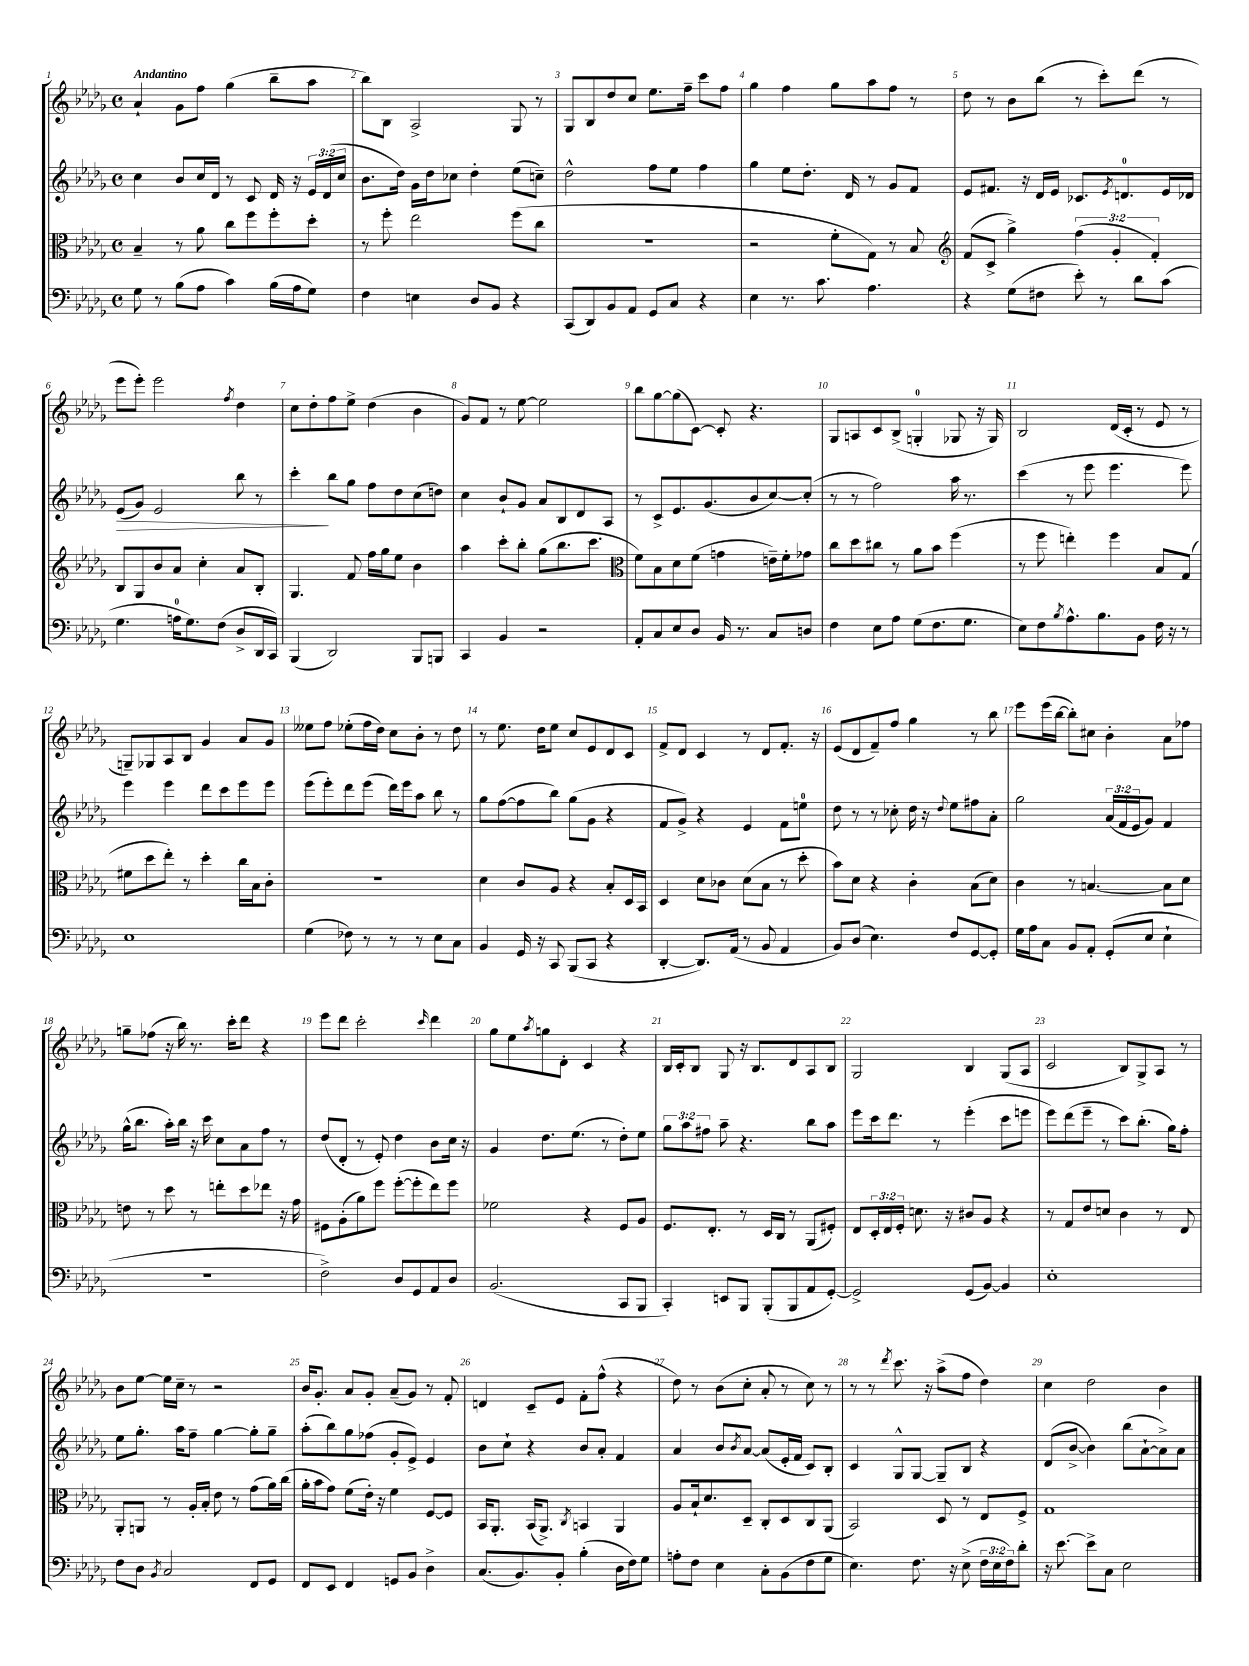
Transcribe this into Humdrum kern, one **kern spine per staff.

**kern	**kern	**kern	**dynam	**kern
*part4	*part3	*part2	*part2	*part1
*staff4	*staff3	*staff2	*staff2	*staff1
*clefF4	*clefC3	*clefG2	*	*clefG2
*k[b-e-a-d-g-]	*k[b-e-a-d-g-]	*k[b-e-a-d-g-]	*	*k[b-e-a-d-g-]
*M4/4	*M4/4	*M4/4	*	*M4/4
*met(c)	*met(c)	*met(c)	*	*met(c)
=1	=1	=1	=1	=1
!	!	!	!	!LO:TX:a:B:t=Andantino
8G-\	4B-~/	4cc\	.	4a-`/
8r	.	.	.	.
(8B-\L	8r	8b-/L	.	8g-\L
8A-\J	8a-\	16cc/L	.	8ff\J
.	.	16d-/JJ	.	.
4c\)	8cc\L	8r	.	(4gg-\
.	8ff\	8c/	.	.
(16B-\LL	8ff'\	16d-/	.	8bb-~\L
16A-\J	.	16r	.	.
8G-\J)	8dd-'\J	24e-/LL	.	8aa-\J
.	.	(24d-/	.	.
.	.	24cc/JJ	.	.
=2	=2	=2	=2	=2
4F\	8r	8.b-\L	.	8bb-\L)
.	8ff'\	.	.	8B-\J
.	.	16dd-\Jk)	.	.
4En\	2ee-\	16g-\LL	.	2A-^/
.	.	16dd-\J	.	.
.	.	8cc-X\J	.	.
8D-/L	.	4dd-'\	.	.
8BB-/J	.	.	.	.
4r	(8ff\L	(8ee-\L	.	8G-/
.	8cc\J	8ccn~\J)	.	8r
=3	=3	=3	=3	=3
(8CC/L	1r	2dd-^^\	.	8G-/L
8DD-/)	.	.	.	8B-/
8BB-/	.	.	.	8dd-/
8AA-/J	.	.	.	8cc/J
8GG-/L	.	8ff\L	.	8.ee-\L
8C/J	.	8ee-\J	.	.
.	.	.	.	16ff~\Jk
4r	.	4ff\	.	8ccc\L
.	.	.	.	8ff\J
=4	=4	=4	=4	=4
4E-\	2r	4gg-\	.	4gg-\
8.r	.	8ee-\L	.	4ff\
.	.	8.dd-'\J	.	.
8.c\	.	.	.	.
.	8f'\L	.	.	8gg-\L
.	.	16d-/	.	.
4.A-\	8G-\J)	8r	.	8aa-\
.	8r	8g-/L	.	8ff\J
.	8B-/	8f/J	.	8r
=5	=5	=5	=5	=5
*	*clefG2	*	*	*
4r	(8f/L	8e-/L	.	8dd-\
.	8c^/J	8.f#X/J	.	8r
(8G-\L	4gg-^\)	.	.	8b-\L
.	.	16r	.	.
8F#X\J	.	16d-/LL	.	(8bb-\J
.	.	16e-/JJ	.	.
8e-'\)	(6ff\	8.c-X/L	.	8r
8r	.	.	.	8ccc'\L)
.	6g-'/	.	.	.
.	.	8qe-/	.	.
.	.	8.dn/	.	.
8d-\L	.	.	.	(8ddd-\J
.	6f'/)	.	.	.
(8c\J	.	16e-/L	.	8r
.	.	16d-X/JJ	.	.
!!LO:LB:g=z
=6	=6	=6	=6	=6
!	!	!	!LO:HP:b	!
4.G-\	8B-/L	(8e-/L	>	8eee-\L
.	8G-/	8g-/J)	.	8eee-'\J)
.	8b-/	2e-/	.	2eee-\
16An\KL	8a-/J	.	.	.
8.G-\)	.	.	.	.
.	4cc'\	.	.	.
(8F\J	.	.	.	.
.	.	.	.	8qff/
8D-^/L	8a-/L	8bb-\	.	4dd-\
16DD-/L	8B-'/J	8r	.	.
16CC/JJ)	.	.	.	.
=7	=7	=7	=7	=7
(4BBB-/	4.G-/	4ccc'\	.	8cc\L
.	.	.	.	8dd-'\
2DD-/)	.	8bb-\L	]	8ff\
.	8f/	8gg-\J	.	8ee-^\J
.	16ff\LL	8ff\L	.	(4dd-\
.	16gg-\J	.	.	.
.	8ee-\J	8dd-\	.	.
8BBB-/L	4b-\	(8cc\	.	4b-\
8BBBn/J	.	8ddn\J)	.	.
=8	=8	=8	=8	=8
4CC/	4aa-\	4cc\	.	8g-/L)
.	.	.	.	8f/J
4BB-/	8ccc'\L	8b-`/L	.	8r
.	8bb-'\J	8g-/J	.	[8ee-\
2r	(8gg-\L	8a-/L	.	2ee-\]
.	8.bb-\	8B-/	.	.
.	.	8d-/	.	.
.	8.ccc\J	.	.	.
.	.	8A-/J	.	.
=9	=9	=9	=9	=9
*	*clefC3	*	*	*
8AA-'/L	8f\L)	8r	.	8bb-\L
8C/	8B-\	8c^/L	.	[8gg-\
8E-/	8d-\	8.e-/	.	(8gg-\]
8D-/J	(8f\J	.	.	[8c\J)
.	.	(8.g-/	.	.
16BB-/	4gn\	.	.	8c'/]
8.r	.	.	.	.
.	.	8b-/	.	4.r
8C/L	16en~\LL)	[8cc/)	.	.
.	16f'\J	.	.	.
8Dn/J	8g-X\J	(8cc'/J]	.	.
=10	=10	=10	=10	=10
4F\	8cc\L	8r	.	8G-/L
.	8dd-\	8r	.	8An/
8E-\L	8cc#X\J	2ff\)	.	8c/
8A-\J	8r	.	.	(8B-^/J
(8G-\L	8a-\L	.	.	4Gn'/
8.F\	8b-\J	.	.	.
.	(4ff\	16aa-\	.	8G-X/
8.G-\J	.	8.r	.	.
.	.	.	.	16r
.	.	.	.	16G-/)
=11	=11	=11	=11	=11
8E-\L)	8r	(4ccc\	.	2B-/
8F\	8ff\	.	.	.
8qB-/	.	.	.	.
8.A-^^\	4een'\)	8r	.	.
.	.	8eee-\	.	.
8.B-\	.	.	.	.
.	4ff\	4.eee-\	.	(16d-/LL
.	.	.	.	16c'/JJ
8BB-\J	.	.	.	8r
16F\	8B-/L	.	.	8e-/
16r	.	.	.	.
8r	(8G-/J	8eee-\)	.	8r
!!LO:LB:g=z
=12	=12	=12	=12	=12
1E-	8f#X\L	4eee-\	.	8Gn~/L)
.	8dd-\	.	.	8G-X/
.	8ee-'\J)	4eee-\	.	8A-/
.	8r	.	.	8B-/J
.	4dd-'\	8ddd-\L	.	4g-/
.	.	8ccc\	.	.
.	16cc\LL	8eee-\	.	8a-/L
.	16B-\J	.	.	.
.	8c'\J	8eee-\J	.	8g-/J
=13	=13	=13	=13	=13
(4G-\	1r	(8eee-\L	.	8ee--X\L
.	.	8eee-'\)	.	8ff\J
8F-X\)	.	8ddd-\	.	(8ee-X'\L
8r	.	(8eee-\J	.	16ff\L
.	.	.	.	16dd-\JJ)
8r	.	16ddd-\LL)	.	8cc\L
.	.	16eee-\J	.	.
8r	.	8aa-\J	.	8b-'\J
8E-\L	.	8bb-\	.	8r
8C\J	.	8r	.	8dd-\
=14	=14	=14	=14	=14
4BB-/	4d-\	8gg-\L	.	8r
.	.	([8ff\	.	8.ee-\
16GG-/	8c/L	8ff\]	.	.
16r	.	.	.	16dd-\KL
8CC/	8A-/J	8bb-\J)	.	8ee-\J
(8BBB-/L	4r	(8gg-\L	.	8cc/L
8CC/J	.	8g-\J	.	8e-/
4r	8B-'/L	4r	.	8d-/
.	16D-/L	.	.	8c/J
.	16BB-/JJ	.	.	.
=15	=15	=15	=15	=15
[4DD-'/	4D-/	8f/L	.	8f^/L
.	.	8g-^/J)	.	8d-/J
8.DD-/L])	8d-\L	4r	.	4c/
.	8c-X\J	.	.	.
(16AA-/Jk	.	.	.	.
8r	(8d-\L	4e-/	.	8r
8BB-/	8B-\J	.	.	8d-/L
4AA-/	8r	8f\L	.	8.f'/J
.	8dd-'\	8een\J	.	.
.	.	.	.	16r
=16	=16	=16	=16	=16
8BB-/L)	8b-\L)	8dd-\	.	(8e-/L
(8D-/J	8d-\J	8r	.	8d-/
4.E-\)	4r	8r	.	8f~/)
.	.	8cc-X'\	.	8ff/J
.	4c'\	16dd-\	.	4gg-\
.	.	16r	.	.
.	.	8qqdd-/	.	.
8F/L	.	8ee-\L	.	.
[8GG-/	(8B-\L	8ff#X\	.	8r
8GG-'/J]	8d-\J)	8a-'\J	.	8bb-\
=17	=17	=17	=17	=17
16G-\LL	4c\	2gg-\	.	8eee-\L
16A-\J	.	.	.	.
8C\J	.	.	.	(16eee-\L
.	.	.	.	[16bb-\JJ
8BB-/L	8r	.	.	8bb-'\L])
8AA-'/J	[4.Bn/	.	.	8cc#X\J
(8GG-'/L	.	(24a-/LL	.	4b-'\
.	.	24f/	.	.
.	.	24e-/J	.	.
8E-/J	.	8g-/J)	.	.
4E-`\	8B\L]	4f/	.	8a-\L
.	8d-\J	.	.	8ff-X\J
!!LO:LB:g=z
=18	=18	=18	=18	=18
1r	8en\	(16gg-^^\KL	.	8ggn~\L
.	.	8.bb-\J	.	.
.	8r	.	.	(8ff-X\J
.	8dd-\	16aa-'\LL)	.	16r
.	.	16bb-\JJ	.	16bb-\)
.	8r	16r	.	8.r
.	.	16ccc\	.	.
.	8een'\L	8cc\L	.	.
.	.	.	.	16ccc'\KL
.	8dd-\	8a-\	.	8ddd-\J
.	8ee-X\J	8ff\J	.	4r
.	16r	8r	.	.
.	16g-\	.	.	.
=19	=19	=19	=19	=19
2F^\)	8F#X\L	(8dd-/L	.	8eee-\L
.	(8A-'\	8d-'/J	.	8ddd-\J
.	8a-\)	8r	.	2ccc'\
.	8ff\J	8e-'/)	.	.
8D-/L	([8ff'\L	4dd-\	.	.
8GG-/	8ff'\]	.	.	.
.	.	.	.	16qqccc/
8AA-/	8ee-\)	8b-\L	.	4ddd-\
8D-/J	8ff\J	16cc\Jk	.	.
.	.	16r	.	.
=20	=20	=20	=20	=20
(2.BB-/	2f-X\	4g-/	.	8gg-\L
.	.	.	.	8ee-\
.	.	.	.	8qaa-/
.	.	8.dd-\L	.	8ggn\
.	.	.	.	8d-'\J
.	.	(8.ee-\J	.	.
.	4r	.	.	4c/
.	.	8r	.	.
8CC/L	8F/L	8dd-'\L)	.	4r
8BBB-/J	8A-/J	8ee-\J	.	.
=21	=21	=21	=21	=21
4CC'/)	8.F/L	12gg-\L	.	16B-/LL
.	.	.	.	16c'/J
.	.	12aa-\	.	.
.	.	.	.	8B-/J
.	.	12ff#X\J	.	.
.	8.E-'/J	.	.	.
8EEn/L	.	8aa-~\	.	8G-/
8BBB-/J	8r	4.r	.	16r
.	.	.	.	8.B-/L
(8BBB-'/L	16D-/LL	.	.	.
.	16C/JJ	.	.	.
8BBB-/	8r	.	.	8d-/
8AA-/	(8AA-/L	8bb-\L	.	8A-/
[8GG-'/J)	8F#X'/J)	8aa-\J	.	8B-/J
=22	=22	=22	=22	=22
2GG-^/]	8E-/L	8eee-\L	.	2G-/
.	24D-'/L	16ccc\k	.	.
.	24E-/	.	.	.
.	.	8.ddd-\J	.	.
.	24F'/JJ	.	.	.
.	8.dn\	.	.	.
.	.	8r	.	.
.	16r	.	.	.
(8GG-/L	8c#X/L	(4eee-'\	.	4B-/
[8BB-/J)	8A-/J	.	.	.
4BB-/]	4r	8ccc\L	.	(8G-/L
.	.	8eeen\J	.	8A-/J
=23	=23	=23	=23	=23
1E-'	8r	8eee-\L)	.	2c/
.	8G-/L	(8ddd-\	.	.
.	8e-/	8eee-~\J	.	.
.	8dn/J	8r	.	.
.	4c\	8ccc\L)	.	8B-/L)
.	.	(8.bb-'\J	.	8G-^/
.	8r	.	.	8A-/J
.	.	16gg-\KL)	.	.
.	8E-/	8ff'\J	.	8r
!!LO:LB:g=z
=24	=24	=24	=24	=24
8F\L	8AA-'/L	8ee-\L	.	8b-\L
8D-\J	8AAn/J	8.gg-'\J	.	[8ee-\J
8qBB-/	.	.	.	.
2C/	8r	.	.	16ee-\LL]
.	.	16aa-\KL	.	16cc~\JJ
.	16A-'/LL	8ff~\J	.	8r
.	16B-'/JJ	.	.	.
.	8e-\	[4gg-\	.	2r
.	8r	.	.	.
8FF/L	(8g-\L	8gg-'\L]	.	.
8GG-/J	16a-\L)	8gg-~\J	.	.
.	(16cc\JJ	.	.	.
=25	=25	=25	=25	=25
8FF/L	16a-'\LL	(8aa-'\L	.	16b-/KL
.	16b-\J	.	.	8.g-'/J
8EE-/J	8g-\J)	8bb-\)	.	.
4FF/	(8f\L	8gg-\	.	8a-/L
.	16e-'\Jk)	(8ff-X\J	.	8g-'/J
.	16r	.	.	.
8GGn/L	4f\	8g-'/L	.	(8a-~/L
8BB-/J	.	8e-^/J)	.	8g-/J)
4D-^\	[8F/L	4e-/	.	8r
.	8F/J]	.	.	8f'/
=26	=26	=26	=26	=26
(8.C/L	16BB-/KL	8b-\L	.	4dn/
.	8.AA-'/J	.	.	.
.	.	8cc`\J	.	.
8.BB-/)	.	.	.	.
.	(16BB-/KL	4r	.	8c~/L
.	8.AA-^/J)	.	.	.
8BB-'/J	.	.	.	8e-/J
.	8qC/	.	.	.
(4B-'\	4BBn/	8b-/L	.	8f'\L
.	.	8a-'/J	.	(8ff^^\J
16D-\LL	4AA-/	4f/	.	4r
16F\J)	.	.	.	.
8G-\J	.	.	.	.
=27	=27	=27	=27	=27
8An'\L	8A-/L	4a-/	.	8dd-\)
8F\J	16B-`/k	.	.	8r
.	8.d-/	.	.	.
4E-\	.	8b-/L	.	(8b-\L
.	.	8qb-/	.	.
.	8D-~/J	[8a-/J	.	8cc'\J
8C'\L	8C'/L	(8a-/L]	.	8a-'/
(8BB-\	8D-/	16e-'/L	.	8r
.	.	16f/JJ	.	.
8F\	8C/	8c/L)	.	8cc\)
8G-\J	(8AA-/J	8B-'/J	.	8r
=28	=28	=28	=28	=28
4.E-\)	2BB-/)	4c/	.	8r
.	.	.	.	8r
.	.	.	.	8qddd-/
.	.	8G-^^/L	.	8.ccc\
8.F\	.	[8G-/J	.	.
.	.	.	.	16r
.	8D-/	8G-~/L]	.	(8aa-^\L
16r	.	.	.	.
(8E-^\	8r	8B-/J	.	8ff\J
24F\LL	8E-/L	4r	.	4dd-\)
24E-\	.	.	.	.
24F\J)	.	.	.	.
8d-'\J	8F^/J	.	.	.
=29	=29	=29	=29	=29
16r	1G-	(8d-/L	.	4cc\
[8.e-\	.	.	.	.
.	.	[8b-^/J	.	.
8e-^\L]	.	4b-\])	.	2dd-\
8C\J	.	.	.	.
2E-\	.	(8bb-\L	.	.
.	.	[8a-`\	.	.
.	.	8a-^\])	.	4b-\
.	.	8a-\J	.	.
==	==	==	==	==
*-	*-	*-	*-	*-
